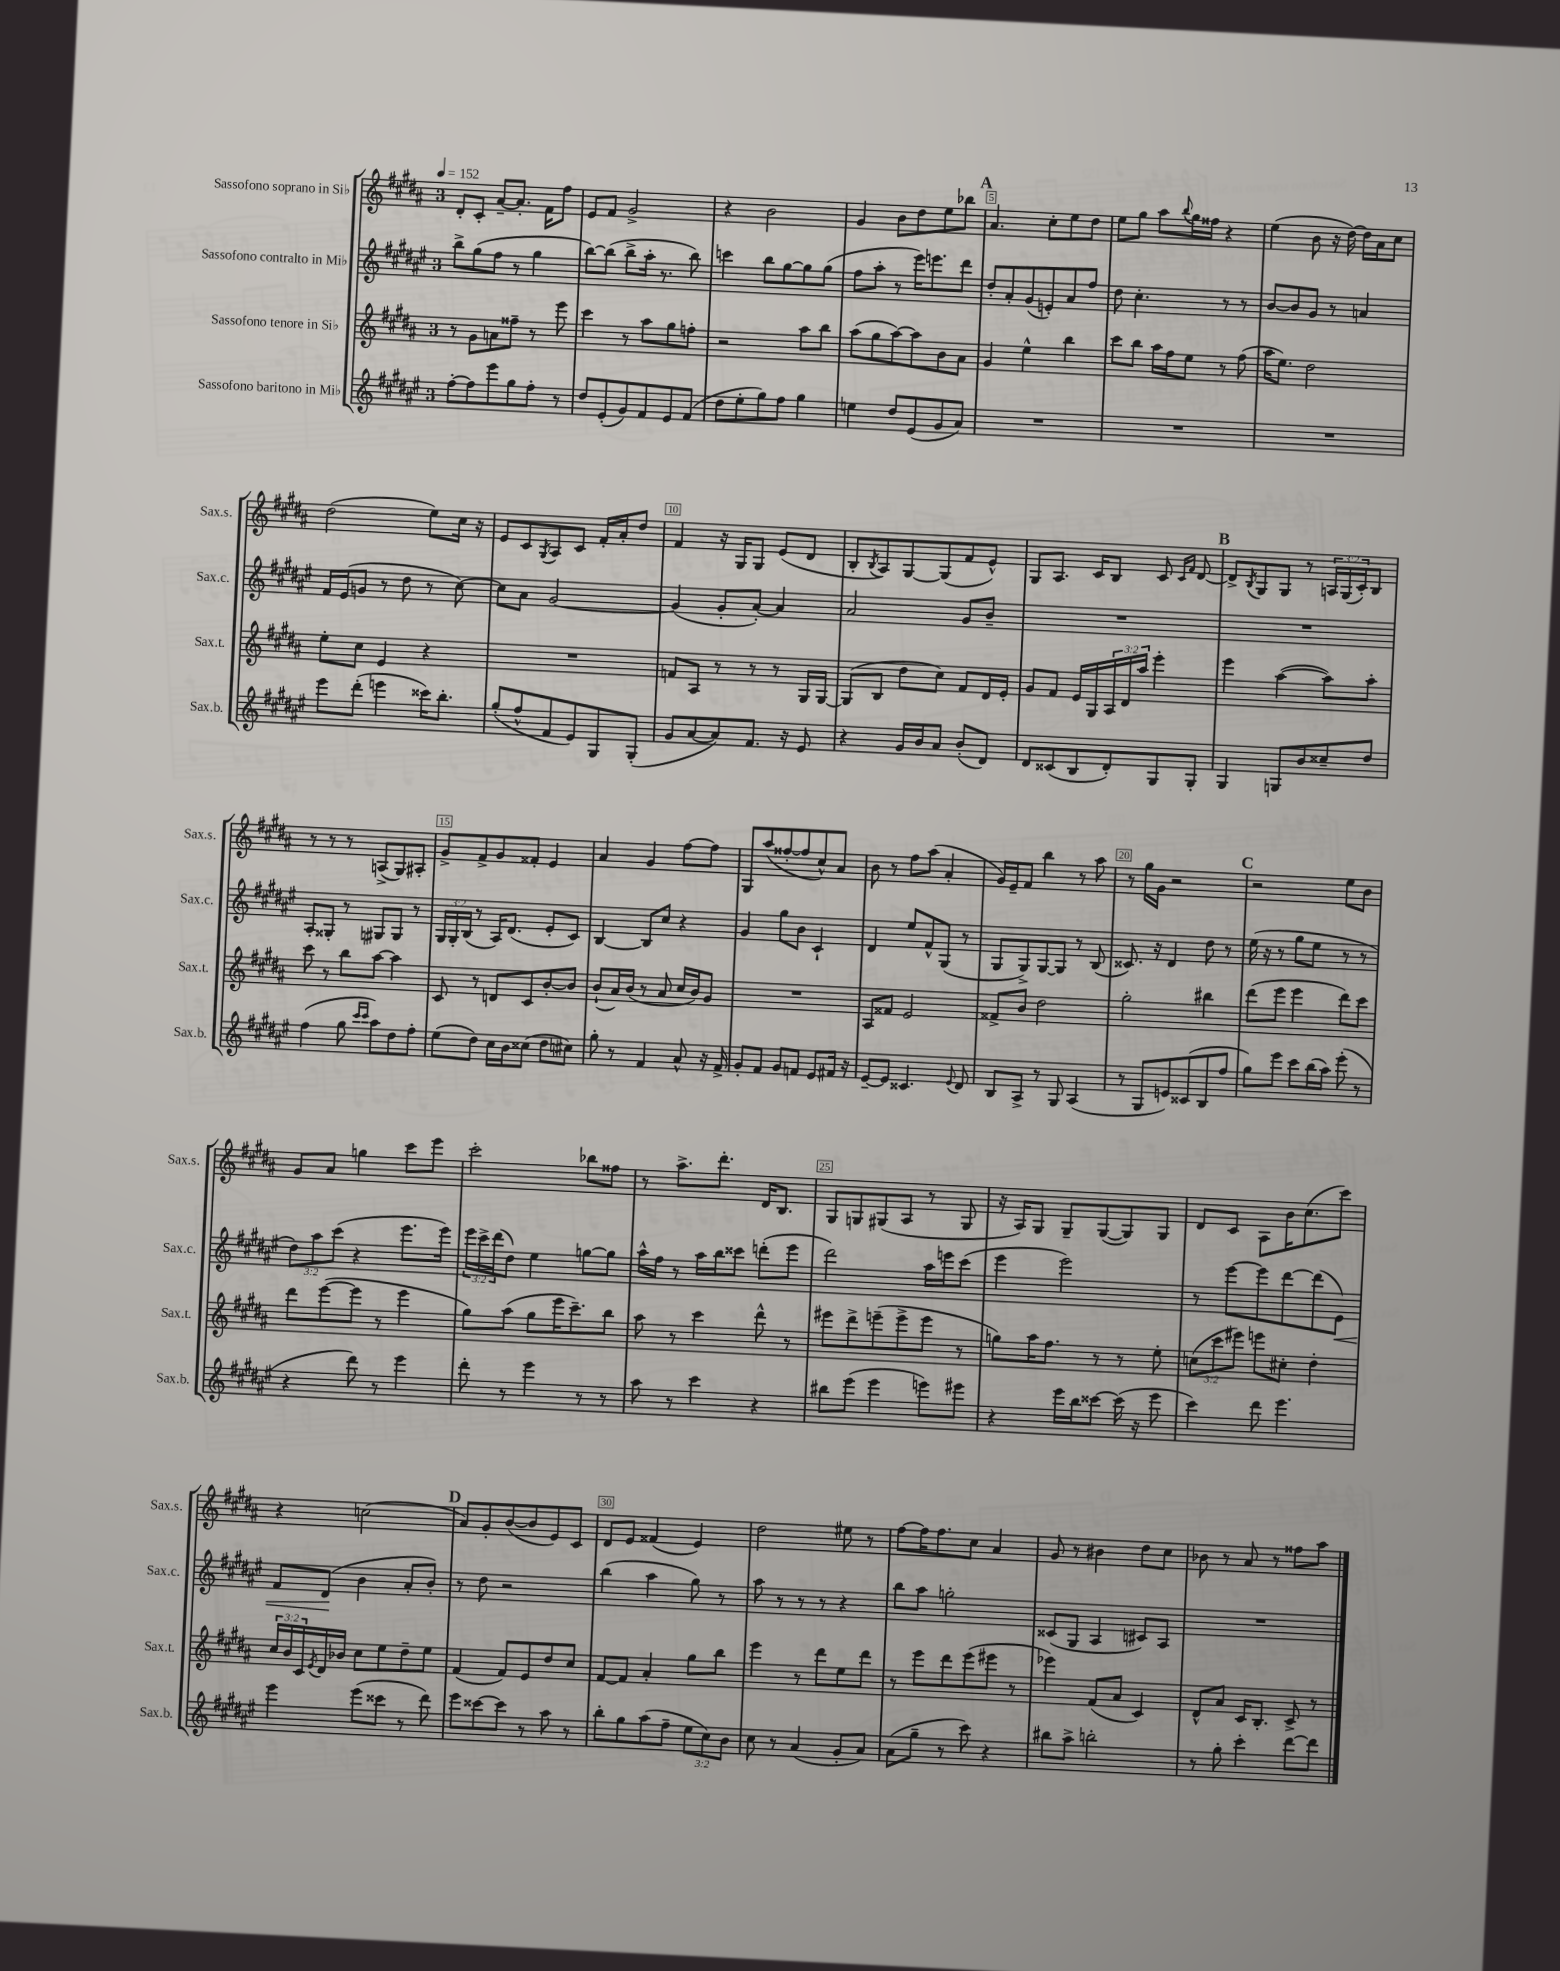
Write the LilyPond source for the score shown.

<<
\new StaffGroup <<
\new Staff = "s0" \with { instrumentName = "Sassofono soprano in Sib" shortInstrumentName = "Sax.s." } {
    \clef treble \key b \major \once \override Staff.TimeSignature.style = #'single-digit \time 3/4 \override Staff.TupletNumber.text = #tuplet-number::calc-fraction-text \tempo 4 = 152
    dis'8-. cis'8-. ais'8~-- ais'8.-. fis'16 fis''8 |
    e'8 fis'8 gis'2-> |
    r4 b'2 |
    gis'4 b'8 dis''8 e''8 bes''8 |
    \mark \markup { \bold "A" } ais'4. cis''8-. e''8 dis''8 |
    e''8 gis''8 ais''8 \appoggiatura { b''8 } gis''16 fisis''16 r4 |
    e''4( b'8 r16 dis''16~) dis''16 ais'16 cis''8 |
    dis''2( e''8) cis''16 r16 |
    e'8 cis'8 \acciaccatura { gis8 } ais8 cis'8 fis'16-. ais'16-. dis''8 |
    fis'4 r16 gis16 gis8 e'8( dis'8 |
    b8-. \acciaccatura { b8 } ais8) gis8~ gis8( fis'8 e'8-^) |
    gis8 ais8. cis'16 b8 cis'8 \grace { cis'16 fis'16 } dis'8~ |
    \mark \markup { \bold "B" } dis'8-> \acciaccatura { b8 } gis8 gis8 r8 \tuplet 3/2 { a16 gis16( cis'16-.) } b8 |
    r8 r8 r8 a8->( gis8) ais8-. |
    gis'8-> fis'8-> gis'8 fisis'8-. e'4 |
    ais'4 gis'4 fis''8~ fis''8 |
    gis8 ais''8( fisis''8~-. fisis''8 cis''8-^) ais'8 |
    b'8 r8 fis''8 ais''8( ais'4-. |
    gis'16) e'16-- fis'8 b''4 r8 ais''8 |
    r8 gis''16 gis'16 r2 |
    \mark \markup { \bold "C" } r2 e''8 b'8 |
    gis'8 ais'8 g''4 cis'''8 e'''8 |
    cis'''2-. bes''8 fisis''8 |
    r8 ais''8.-> dis'''8.-. dis'16 b8. |
    gis8 g8 gis8( ais8 r8 gis8 |
    r16 ais16) gis8 gis8-- gis8~( gis8) gis8 |
    dis'8 cis'8 ais8 b'16 cis''8.( cis'''8) |
    r4 c''2( |
    \mark \markup { \bold "D" } ais'8) gis'8-. b'8~( b'8 e'8) cis'8 |
    dis'8 e'8 fisis'4( e'4) |
    dis''2 eis''8 r8 |
    fis''8~ fis''16 fis''8. cis''8 ais'4 |
    gis'8 r8 bis'4 dis''8 cis''8 |
    bes'8 r8 ais'8 r8 fisis''8 ais''8 \bar "|." |
}
\new Staff = "s1" \with { instrumentName = "Sassofono contralto in Mib" shortInstrumentName = "Sax.c." } {
    \clef treble \key fis \major \once \override Staff.TimeSignature.style = #'single-digit \time 3/4 \override Staff.TupletNumber.text = #tuplet-number::calc-fraction-text
    b''8-> gis''8( fis''8 r8 gis''4 |
    b''8~) b''8( b''8-> ais''16-. r8. b''8) |
    c'''4 b''8 gis''8~ gis''8 gis''8( |
    fis''8 ais''8-. r8 eis'''16) e'''8. dis'''8 |
    \mark \markup { \bold "A" } dis''8-. ais'8-. gis'8( e'8-.) ais'8 fis''8 |
    dis''8 cis''4.-. r8 r8 |
    b'8~ b'8 gis'8 r8 a'4 |
    fis'16 eis'16( g'8 r8 dis''8 r8 cis''8~) |
    cis''8 ais'8 gis'2~ |
    gis'4( gis'8-. ais'8~-.) ais'4 |
    ais'2 gis'8 b'8-- |
    R2. |
    \mark \markup { \bold "B" } R2. |
    ais8-. gisis8-. r8 gis8 gis8 r8 |
    \tuplet 3/2 { gis16 gis16-. b16( } r8 ais16) dis'8.( eis'8-. cis'8) |
    b4~ b8 cis''8 r4 |
    gis'4 gis''8 b'8 cis'4-! |
    dis'4 eis''8 fis'8-^ gis8( r8 |
    gis8 gis8->) gis8~ gis8 r8 b8( |
    cisis'8.) r16 dis'4 dis''8 r8 |
    \mark \markup { \bold "C" } eis''16( r16 r8 gis''8 eis''8 r8 r8 |
    \tuplet 3/2 { dis''8) ais''8 cis'''8( } r4 eis'''8. eis'''16) |
    \tuplet 3/2 { eis'''16 cis'''16-> dis'''16( } dis''8) eis''4 g''8~ g''8 |
    ais''16-^ fis''16 r8 ais''16 b''16 cisis'''8 d'''8-.( eis'''8 |
    dis'''2) ais''16 e'''16 cis'''8( |
    eis'''4 eis'''2) |
    r8 eis'''8~ eis'''8 dis'''8~ dis'''8( eis'8\<) |
    fis'8 dis'8\!( b'4 ais'8-. b'8-.) |
    \mark \markup { \bold "D" } r8 dis''8 r2 |
    b''4( ais''4 gis''8) r8 |
    ais''8 r8 r8 r8 r4 |
    b''8 ais''8 g''2-. |
    cisis'8( gis8 ais4 cis'8) ais8 |
    R2. \bar "|." |
}
\new Staff = "s2" \with { instrumentName = "Sassofono tenore in Sib" shortInstrumentName = "Sax.t." } {
    \clef treble \key b \major \once \override Staff.TimeSignature.style = #'single-digit \time 3/4 \override Staff.TupletNumber.text = #tuplet-number::calc-fraction-text
    r8 gis'8 a'8 fisis''8-- r8 e'''8 |
    cis'''4 r8 ais''8 gis''8 f''8-. |
    r2 ais''8 b''8 |
    ais''8( gis''8 ais''8~) ais''8 b'8 ais'8 |
    \mark \markup { \bold "A" } gis'4 e''4-^ b''4 |
    cis'''8 b''8 ais''16 fis''16 e''8 r8 fis''8( |
    ais''16 e''8.) dis''2 |
    e''8-. cis''8 e'4 r4 |
    R2. |
    f'8 ais8 r8 r8 r8 gis16 gis16~ |
    gis8( b8 dis''8 cis''8) fis'8 dis'16 e'16-. |
    gis'8 fis'8 e'16 gis16 \tuplet 3/2 { ais16 dis'16 ais''16 } e'''4-. |
    \mark \markup { \bold "B" } e'''4 ais''4~( ais''8) ais''8-. |
    cis'''8 r8 b''8 ais''8~ ais''4 |
    cis'8 r8 d'8 cis'8 b'8~-. b'8 |
    b'8-!( ais'16) b'16( r8 ais'8 cis''16 b'16) gis'8 |
    R2. |
    ais8 fisis'8 e'2 |
    fisis'8-> b'8 dis''2 |
    gis''2-. bis''4 |
    \mark \markup { \bold "C" } dis'''8( e'''8 e'''4 dis'''8) cis'''8 |
    dis'''8 e'''8~( e'''8 r8 e'''4 |
    gis''8) ais''8( gis''8 e'''16 cis'''8.--) b''8 |
    ais''8 r8 cis'''4 dis'''8-^ r8 |
    eis'''8 dis'''8-> e'''8--( e'''8-> e'''8 r8 |
    g''8) ais''16 fis''8. r8 r8 e''8-. |
    \tuplet 3/2 { c''8( cis'''8 eis'''8) } e'''8 cis''8-. dis''4-. |
    \tuplet 3/2 { cis''16 b'16 cis'16 } \acciaccatura { e'8 } dis'16 bes'16 cis''8 e''8 dis''8-- e''8 |
    \mark \markup { \bold "D" } fis'4( fis'8) e'8 dis''8 cis''8 |
    fis'8~ fis'8 ais'4-. gis''8 b''8 |
    e'''4 r8 dis'''8 e''8 dis'''8 |
    r8 e'''8 dis'''8 e'''8( eis'''8 r8 |
    ees'''4) fis'8( ais'8 cis'4) |
    dis'8-^ ais'8 cis'16 b8.-. cis'8-> r8 \bar "|." |
}
\new Staff = "s3" \with { instrumentName = "Sassofono baritono in Mib" shortInstrumentName = "Sax.b." } {
    \clef treble \key fis \major \once \override Staff.TimeSignature.style = #'single-digit \time 3/4 \override Staff.TupletNumber.text = #tuplet-number::calc-fraction-text
    fis''8~-. fis''8 eis'''8 gis''8 fis''8-. r8 |
    dis''8 eis'8-.( gis'8) fis'8 eis'8 fis'8( |
    dis''8 eis''8-. gis''8) fis''8 gis''4 |
    e''4 dis''8 eis'8( gis'8 ais'8) |
    \mark \markup { \bold "A" } R2. |
    R2. |
    R2. |
    eis'''8 dis'''8-.( e'''4 cisis'''16) b''8.-. |
    gis''8-.( fis''8-^ fis'8 eis'8) gis8 gis8-.( |
    gis'8 ais'8~ ais'8) fis'8. r16 eis'8 |
    r4 gis'16 b'16 ais'8 b'8-.( dis'8) |
    dis'8 cisis'8( b8 dis'8-.) gis8 gis8-. |
    \mark \markup { \bold "B" } gis4 g8 b'8 cisis''8-- dis''8 |
    fis''4( gis''8 \grace { cis'''16 cis'''16 } ais''8) dis''8 fis''8-. |
    eis''8( dis''8) cis''16 b'16 cisis''8( dis''8 cis''8) |
    gis''8-. r8 fis'4 ais'8-^ r16 fis'16-> |
    gis'8-. fis'8 gis'8 f'8 eis'8 fis'16 r16 |
    eis'8~-- eis'8 cisis'4. \appoggiatura { eis'8 } dis'8 |
    b8 ais8-> r8 gis8 ais4( |
    r8 gis8 e'8) cisis'8( b8 fis''8 |
    \mark \markup { \bold "C" } gis''8) eis'''8 cis'''8 b''16( ais''16) eis'''8-.( r8 |
    r4 dis'''8) r8 eis'''4 |
    dis'''8-. r8 eis'''4 r8 r8 |
    ais''8 r8 cis'''4 r4 |
    bis''8 eis'''8( eis'''4 e'''8) eis'''8 |
    r4 eis'''16 b''16 cisis'''8~ cisis'''16( r16 eis'''8 |
    cis'''4) dis'''8 eis'''4. |
    eis'''4 eis'''8( cisis'''8 r8 dis'''8) |
    \mark \markup { \bold "D" } eis'''8 cisis'''8~ cisis'''8 r8 ais''8 r8 |
    b''8-. gis''8 ais''8( fis''8-- \tuplet 3/2 { eis''8 cis''8) b'8 } |
    cis''8 r8 ais'4( gis'8-. ais'8) |
    ais'8( gis''8-- r8 cis'''8) r4 |
    bis''8 ais''8-> b''2-. |
    r8 gis''8-. cis'''4-. dis'''8~ dis'''8 \bar "|." |
}
>>
>>
\layout { \context { \Score \override BarNumber.break-visibility = ##(#f #t #t) barNumberVisibility = #(every-nth-bar-number-visible 5) \override BarNumber.stencil = #(make-stencil-boxer 0.1 0.3 ly:text-interface::print) } }
